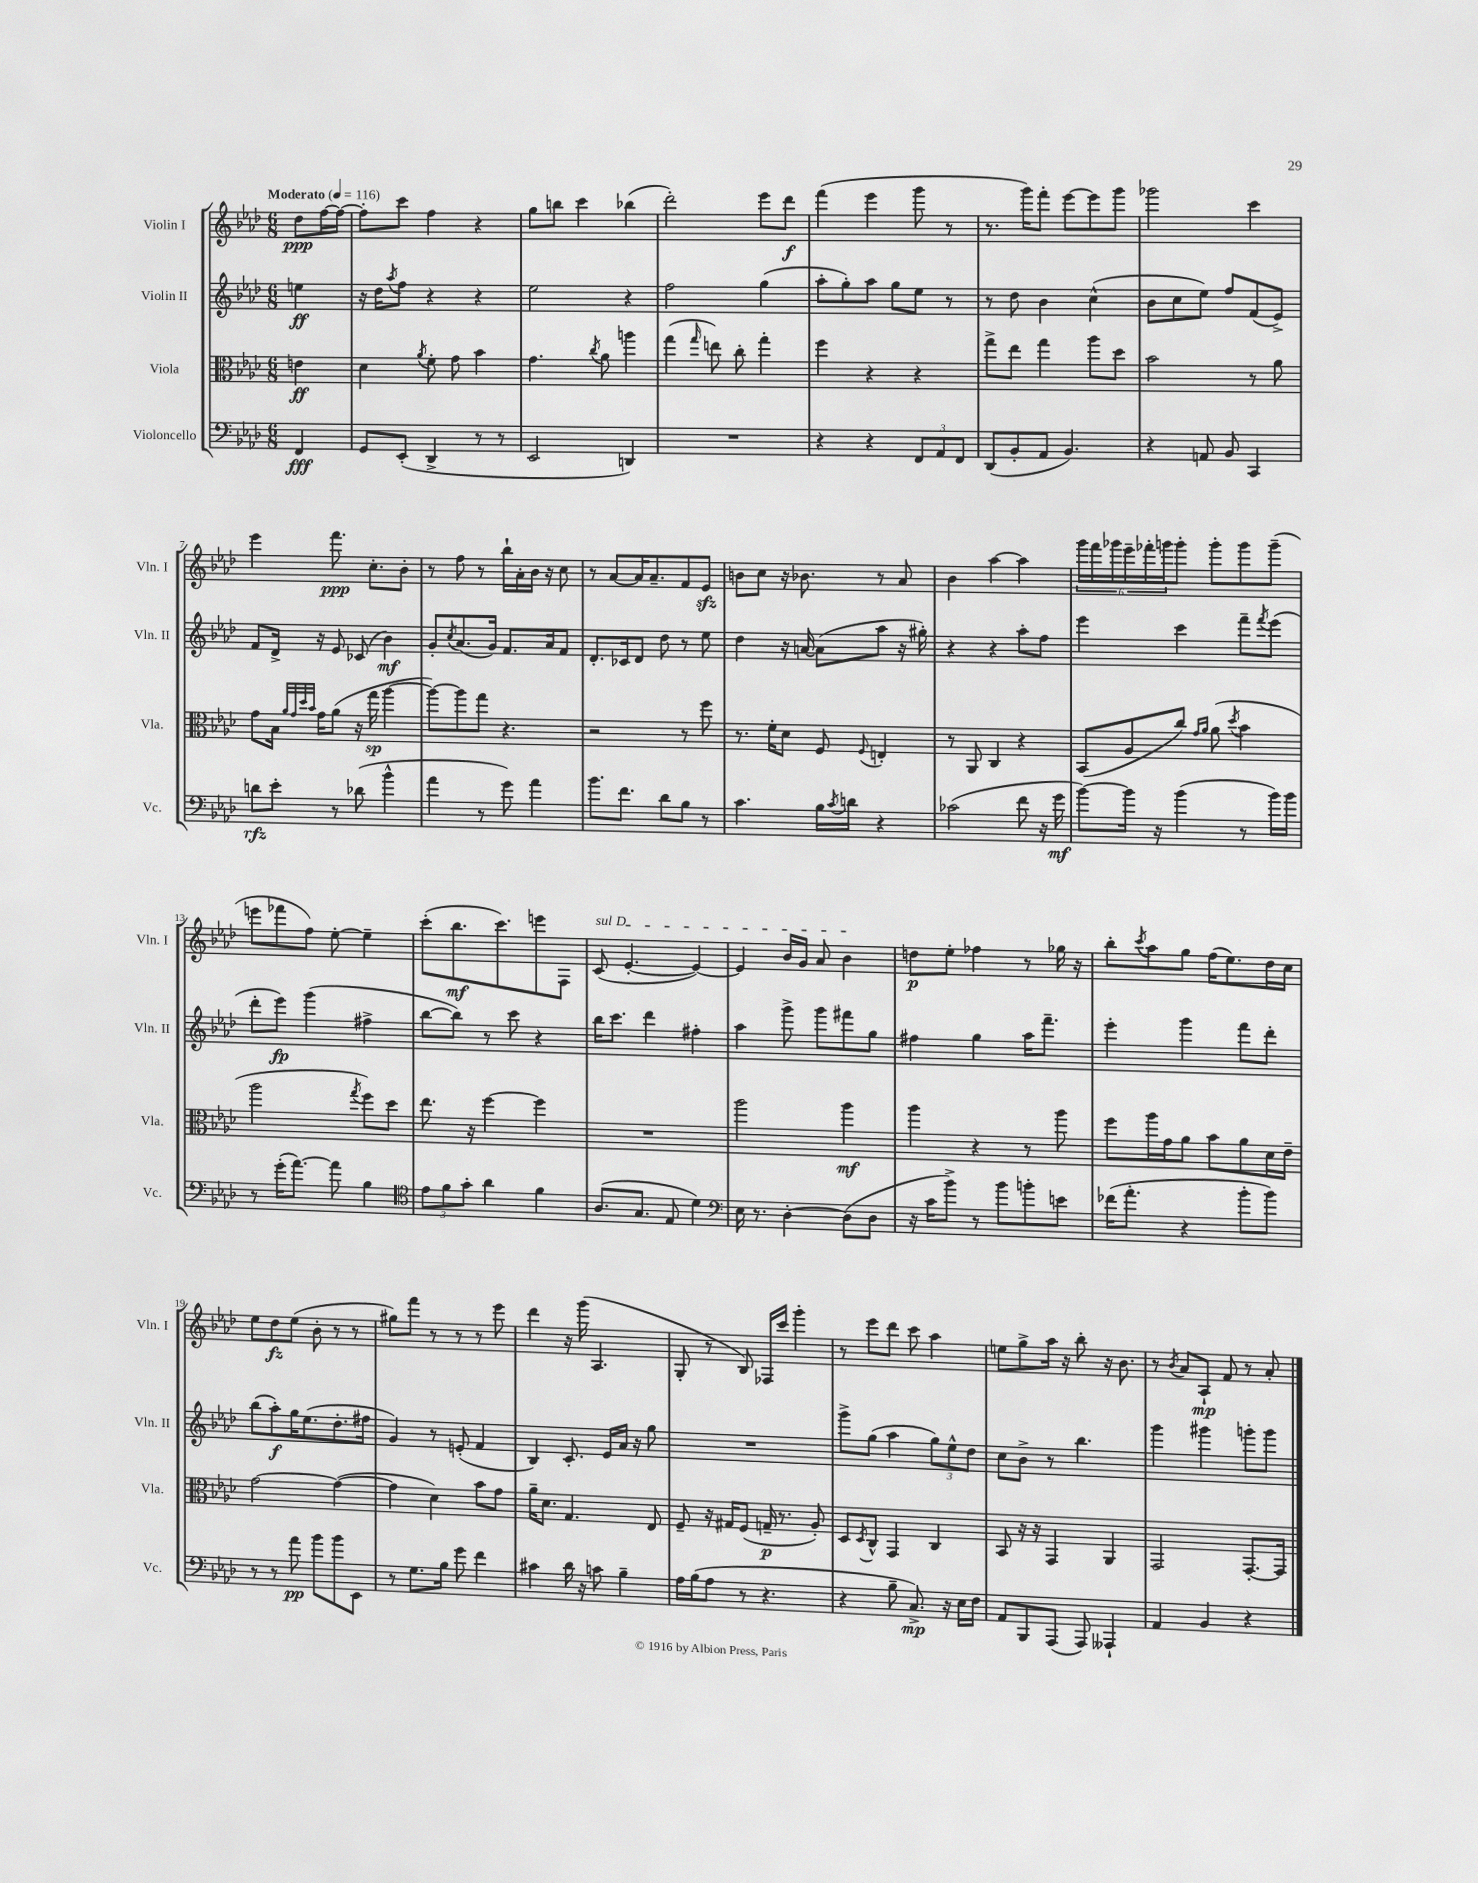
<<
\new StaffGroup <<
\new Staff = "s0" \with { instrumentName = "Violin I" shortInstrumentName = "Vln. I" } {
    \clef treble \key aes \major \numericTimeSignature \time 6/8 \partial 4 \tempo "Moderato" 4 = 116
    des''8\ppp f''16~ f''16~ |
    f''8-. c'''8 f''4 r4 |
    g''8 b''8 c'''4 bes''4( |
    des'''2-.) ees'''8 des'''8\f |
    f'''4( ees'''4 g'''8 r8 |
    r8. g'''16) f'''8-. ees'''8~ ees'''8 g'''8 |
    ges'''2 c'''4 |
    ees'''4 f'''8.\ppp c''8.-. bes'8-. |
    r8 f''8 r8 bes''16-! aes'16-. bes'16 r16 c''8 |
    r8 aes'8~ aes'16 aes'8.-- f'8 ees'8\sfz |
    b'8 c''8 r16 bes'8. r8 aes'8 |
    bes'4 aes''4~ aes''4 |
    \tuplet 6/4 { g'''16 f'''16 ges'''16 ees'''16-- fes'''16-. g'''16 } g'''8-. g'''8-. g'''8 g'''8--( |
    e'''8 fes'''8 f''8) ees''8~-. ees''4-- |
    c'''8-.( bes''8.\mf c'''8.) e'''8 f8 |
    \once \override TextSpanner.bound-details.left.text = \markup { \italic "sul D" } c'8\startTextSpan( ees'4.~-. ees'4~) |
    ees'4 bes'16 g'16 aes'8 bes'4\stopTextSpan |
    d''8\p ees''8-. fes''4 r8 ges''16 r16 |
    bes''8-. \acciaccatura { c'''8 } aes''8 g''8 f''16( ees''8.) des''16 c''16 |
    ees''8 des''8\fz ees''8( bes'8-. r8 r8 |
    gis''8) f'''8 r8 r8 r8 ees'''8 |
    des'''4 r16 g'''16( aes4. |
    g8-. r8 bes8) fes16 c'''16 g'''4-. |
    r8 ees'''8 des'''8 c'''8 aes''4 |
    e''8 g''8-> aes''16 r16 bes''8-. r16 bes'8. |
    r8 \acciaccatura { bes'8 } aes'8 aes8-!\mp f'8 r8 aes'8-. \bar "|." |
}
\new Staff = "s1" \with { instrumentName = "Violin II" shortInstrumentName = "Vln. II" } {
    \clef treble \key aes \major \numericTimeSignature \time 6/8 \partial 4
    e''4\ff |
    r16 des''16 \acciaccatura { aes''8 } f''8 r4 r4 |
    ees''2 r4 |
    f''2 g''4( |
    aes''8-. g''8-.) aes''8 g''8 ees''8 r8 |
    r8 des''8 bes'4 c''4-^( |
    bes'8 c''8 ees''8) f''8 f'8( ees'8->) |
    f'8 des'16-> r16 ees'8 ces'8( bes'4\mf) |
    g'8-. \acciaccatura { c''8 } aes'8.( g'16) f'8. aes'16 f'8 |
    des'8.-. ces'16 des'8 des''8 r8 ees''8 |
    des''4 r16 a'16~ a'8( aes''8 r16 gis''16-.) |
    r4 r4 aes''8-. f''8 |
    ees'''4 c'''4 f'''8-- \acciaccatura { f'''8 } ees'''8( |
    des'''8-. ees'''8\fp) g'''4( fis''4-> |
    bes''8~ bes''8) r8 c'''8 r4 |
    bes''16 c'''8. des'''4 fis''4-. |
    aes''4 g'''8-> g'''8 fis'''8 g''8 |
    fis''4 g''4 aes''16 f'''8.-- |
    ees'''4-. g'''4 f'''8 des'''8-. |
    bes''8( aes''8-.\f) g''16 ees''8.( des''8.-. fis''16 |
    g'4) r8 e'8-.( f'4 |
    bes4) c'8.-. ees'16 aes'16 r16 g''8 |
    R2. |
    g'''8-> g''8( aes''4 \tuplet 3/2 { g''8) ees''8-^ des''8 } |
    c''8 bes'8-> r8 bes''4. |
    g'''4 gis'''4 g'''8-. g'''8 \bar "|." |
}
\new Staff = "s2" \with { instrumentName = "Viola" shortInstrumentName = "Vla." } {
    \clef alto \key aes \major \numericTimeSignature \time 6/8 \partial 4
    e'4\ff |
    des'4 \acciaccatura { aes'8 } f'8-. g'8 bes'4 |
    g'4. \acciaccatura { c''8 } aes'8 a''4 |
    g''4( \grace { g''16 } e''8) c''8-. g''4-. |
    f''4 r4 r4 |
    g''8-> ees''8 g''4 aes''8 des''8 |
    bes'2 r8 aes'8 |
    g'8 bes16 \grace { aes'32 g'32 des''32 bes'32 } g'16 aes'8( r16 g''16\sp aes''4~ |
    aes''8~) aes''8 g''8 r4. |
    r2 r8 f''8 |
    r8. f'16-. des'8 f8 \appoggiatura { f8 } e4-. |
    r8 aes,8 c4 r4 |
    bes,8( aes8 c''8) \grace { g'16 aes'16 } aes'8( \acciaccatura { des''8 } bes'4 |
    aes''2 \acciaccatura { g''8 } f''8) des''8 |
    ees''8. r16 f''4~ f''4 |
    R2. |
    aes''2 aes''4\mf |
    aes''4 r4 r8 aes''8 |
    f''8 aes''16 g'16 aes'8 bes'8 aes'8 des'16 ees'16-- |
    g'2~ g'4~( |
    g'4 des'4) bes'8 g'8 |
    aes'16-- des'8. g4. ees8 |
    f8-- r16 gis16 f8( g16--\p r8. aes8-.) |
    des8 \acciaccatura { des8 } c8-^ g,4 c4 |
    bes,8 r16 r16 g,4 aes,4 |
    g,2 g,8.~-. g,16 \bar "|." |
}
\new Staff = "s3" \with { instrumentName = "Violoncello" shortInstrumentName = "Vc." } {
    \clef bass \key aes \major \numericTimeSignature \time 6/8 \partial 4
    f,4\fff |
    g,8 ees,8-.( des,4-> r8 r8 |
    ees,2 d,4) |
    R2. |
    r4 r4 \tuplet 3/2 { f,8 aes,8 f,8 } |
    des,8( bes,8-. aes,8 bes,4.) |
    r4 a,8 bes,8 c,4 |
    d'8\rfz ees'8-. r8 des'8( bes'4-^ |
    aes'4 r8 g'8) aes'4 |
    bes'8. f'8. des'8 bes8 r8 |
    c'4. bes16 \acciaccatura { c'8 } d'16 r4 |
    ces'2( f'8 r16 g'16\mf |
    bes'8~) bes'16 r16 bes'4( r8 bes'16) bes'16 |
    r8 g'16-.( aes'8.~) aes'8 bes4 |
    \clef tenor \tuplet 3/2 { ees'8 f'8 g'8-. } aes'4 f'4 |
    aes8.( g8. ees8 des'4) |
    \clef bass ees16 r8. des4~-. des8( des8 |
    r16 c'16 bes'8->) r8 bes'8 b'8-. e'8 |
    fes'16( aes'8.-. r4 bes'8-. bes'8) |
    r8 r8 aes'8\pp bes'8 bes'8 ees,8 |
    r8 g8. bes16 g'8 f'4 |
    cis'4 des'16 r16 c'8 bes4-- |
    aes16 bes16( aes8 r8 r4. |
    r4 bes8-- c8.->\mp) r16 ees16 f16 |
    aes,8 bes,,8 aes,,8( aes,,8) aeses,,4-! |
    aes,4 bes,4 r4 \bar "|." |
}
>>
>>
